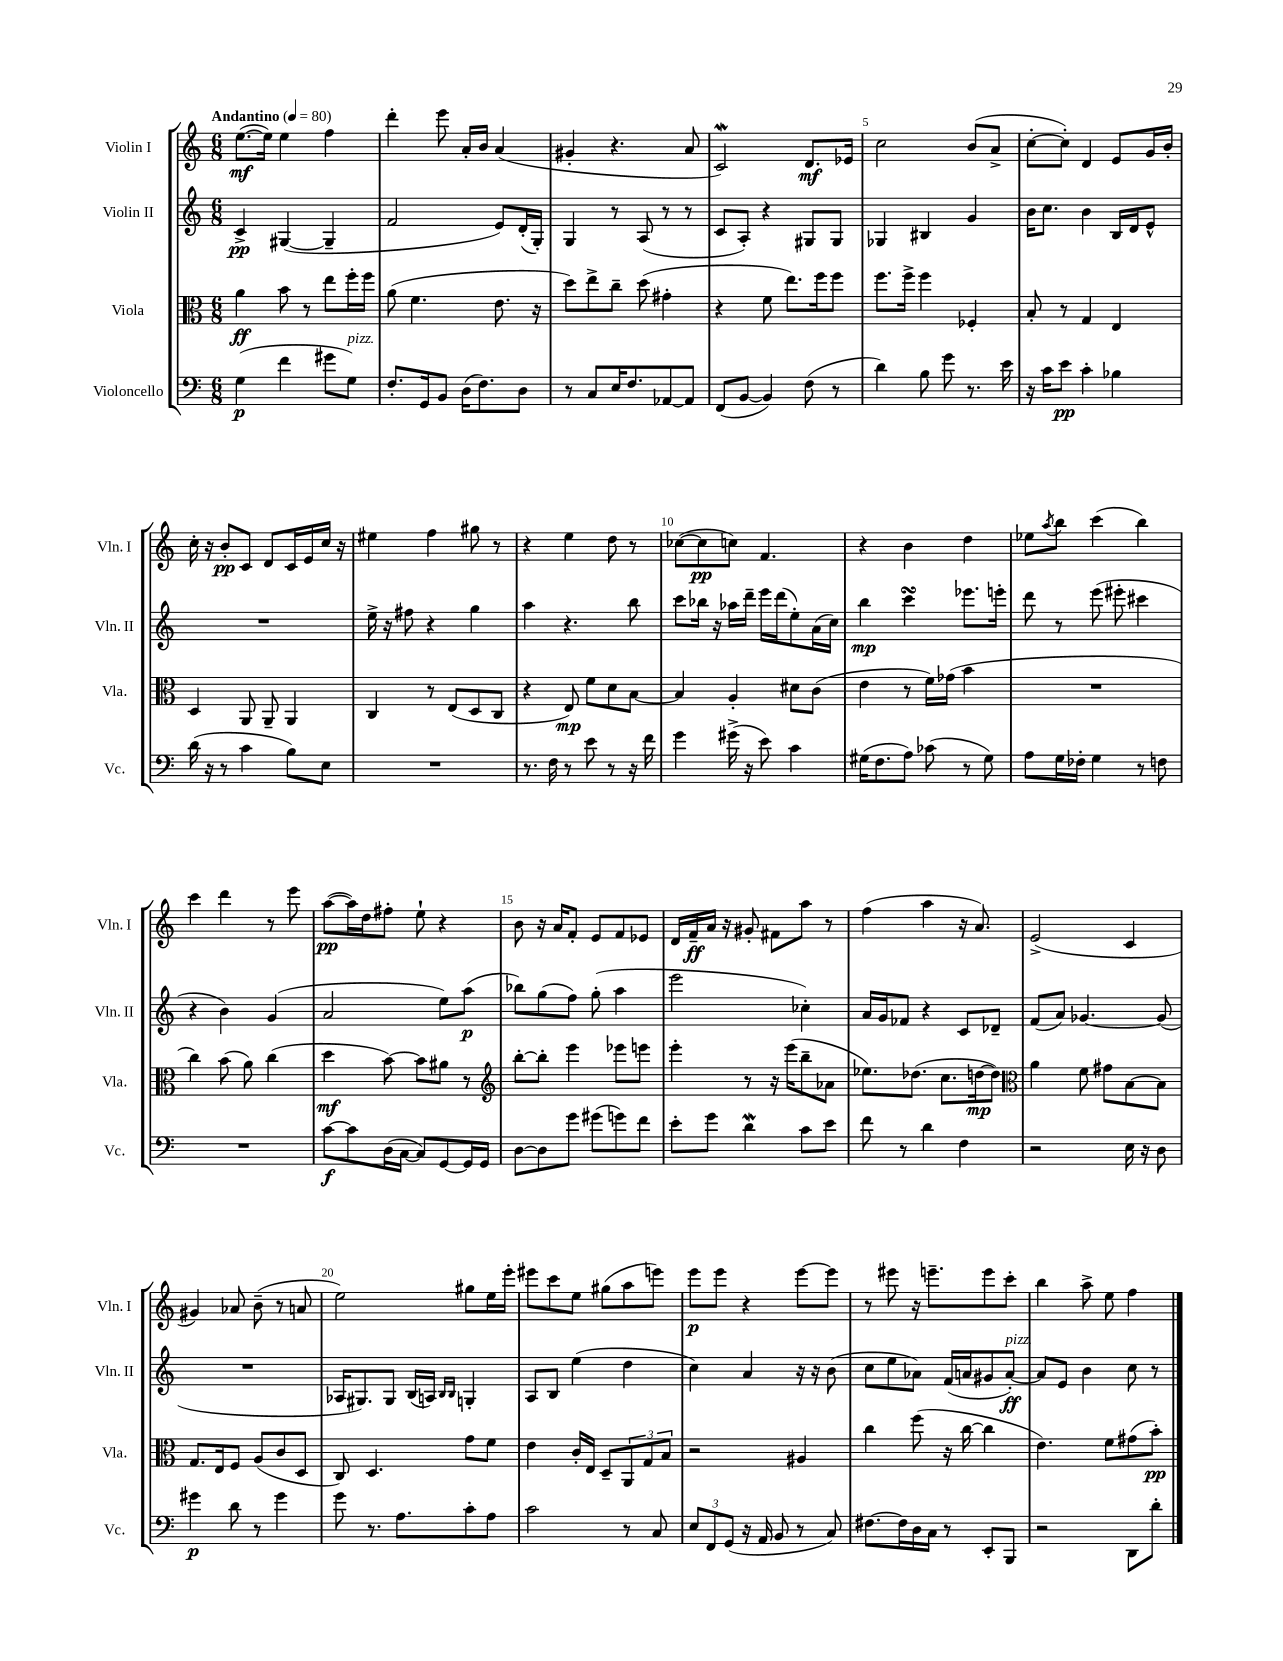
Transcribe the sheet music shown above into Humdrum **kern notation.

**kern	**kern	**kern	**kern
*staff4	*staff3	*staff2	*staff1
*clefF4	*clefC3	*clefG2	*clefG2
*k[]	*k[]	*k[]	*k[]
*M6/8	*M6/8	*M6/8	*M6/8
*MM80	*MM80	*MM80	*MM80
(4G\	4a\	4c^/	([8.ee\L
.	.	.	16ee\]Jk)
4f\	8b\	([4G#/	4ee\
.	8r	.	.
8g#\L	8ee\L	4G#~/]	4ff\
8G\J)	16ff'\L	.	.
.	16ff\JJ	.	.
=	=	=	=
8.F'/L	(8a\	2f/	4ddd'\
.	4.f\	.	.
16GG/k	.	.	.
8BB/J	.	.	8eee\
(16D\LK	.	.	16a'/LL
8.F\)	.	.	16b/JJ
.	8.e\	8e/L)	(4a/
8D\J	.	(16d'/L	.
.	16r	16G'/JJ)	.
=	=	=	=
8r	8dd\L)	4G/	4g#'/
8C/L	8ee^\	.	.
16E/K	8cc~\J	8r	4.r
8.F/	.	.	.
.	(8dd\	(8A/	.
[8AA-/	4g#'\	8r	.
8AA-/]J	.	8r	8a/
=	=	=	=
(8FF/L	4r	8c/L	2c/)
[8BB/J	.	8A'/J)	.
4BB/])	8f\	4r	.
.	8.ee\L)	.	.
(8F\	.	8G#/L	8.d/L
.	16ff\k	.	.
8r	8ff\J	8G#/J	.
.	.	.	16e-/Jk
=	=	=	=
4d\)	8.ff\L	4G-/	2cc\
.	16ff^\Jk	.	.
8B\	4ff\	4B#/	.
8g\	.	.	.
8.r	4F-'/	4g/	(8b/L
.	.	.	8a^/J
16e\	.	.	.
=	=	=	=
16r	8B'/	16b\LK	[8cc'\L
16c\LK	.	8.cc\J	.
8e\J	8r	.	8cc'\]J)
4c'\	4G/	4b\	4d/
4B-\	4E/	16B/LL	8e/L
.	.	16d/J	.
.	.	8e^^/J	16g/L
.	.	.	16b'/JJ
=	=	=	=
(16d\	4D/	2.r	16cc'\
16r	.	.	16r
8r	.	.	8b'/L
4c\	8AA/	.	8c/J
.	8AA~/	.	8d/L
8B\L)	4AA/	.	16c/L
.	.	.	16e/
8E\J	.	.	16cc/JJ
.	.	.	16r
=	=	=	=
2.r	4C/	16ee^\	4ee#\
.	.	16r	.
.	.	8ff#\	.
.	8r	4r	4ff\
.	(8E/L	.	.
.	8D/	4gg\	8gg#\
.	8C/J	.	8r
=	=	=	=
8.r	4r	4aa\	4r
16F\	.	.	.
8r	8E/)	4.r	4ee\
8e\	8f\L	.	.
8r	8d\	.	8dd\
16r	[8B\J	8bb\	8r
16f\	.	.	.
=	=	=	=
4g\	4B/]	8ccc\L	([8cc-\L
.	.	16bb-\Jk	8cc-\]
.	.	16r	.
(16g#^\	4A'/	16aa-\LL	8cc\J)
16r	.	16ddd~\JJ	.
8e\)	.	16eee\LL	4.f/
.	.	(16ddd\J	.
4c\	8d#\L	8ee'\)	.
.	(8c\J	(16a\L	.
.	.	16cc\JJ)	.
=	=	=	=
(16G#\LK	4e\	4bb\	4r
8.F\	.	.	.
8A\J)	8r	4ccc\	4b\
(8c-\	16f\LL)	.	.
.	(16g-\JJ	.	.
8r	4b\	8.eee-\L	4dd\
8G#\)	.	.	.
.	.	16eee'\Jk	.
=	=	=	=
8A\L	2.r	8ddd\	8ee-\L
.	.	.	8qaa/
16G\L	.	8r	8bb\J
16F-'\JJ	.	.	.
4G\	.	(8eee\	(4ccc\
.	.	8eee#'\	.
8r	.	4ccc#\	4bb\)
8F\	.	.	.
=	=	=	=
2.r	4cc\)	4r	4ccc\
.	(8b\	4b\)	4ddd\
.	8a\)	.	.
.	(4cc\	(4g/	8r
.	.	.	8eee\
=	=	=	=
[8c\L	4dd\	2a/	([8aa\L
8c\]	.	.	16aa\]L)
.	.	.	16dd\J
(16D\L	[8b\)	.	8ff#'\J
[16C\JJ	.	.	.
8C/]L)	8b\]L	.	8ee`\
[8GG/	8a#\J	8ee\L)	4r
16GG/]L	8r	(8aa\J	.
16GG/JJ	.	.	.
=	=	=	=
*	*clefG2	*	*
[8D\L	[8bb'\L	8bb-\L)	8b\
8D\]	8bb'\]J	(8gg\	16r
.	.	.	16a/LK
8g\J	4eee\	8ff\J)	8f'/J
(8g#\L	.	(8gg'\	8e/L
8g\)	8eee-\L	4aa\	8f/
8f\J	8eee\J	.	8e-/J
=	=	=	=
8e'\L	4eee'\	2eee\	16d/LL
.	.	.	16f~/
8g\J	.	.	16a/JJ
.	.	.	16r
4d\	8r	.	8g#'/
.	16r	.	8f#\L
.	(16eee\LK	.	.
8c\L	8bb~\	4cc-'\)	8aa\J
8e\J	8a-\J	.	8r
=	=	=	=
8f\	8.ee-\L)	16a/LL	(4ff\
.	.	16g/J	.
8r	.	8f-/J	.
.	(8.dd-\J	.	.
4d\	.	4r	4aa\
.	8.cc\L	.	.
4F\	.	8c/L	16r
.	[16dd\k	.	8.a/)
.	8dd\]J)	8d-~/J	.
=	=	=	=
*	*clefC3	*	*
2r	4a\	(8f/L	(2e^/
.	.	8a/J)	.
.	8f\	[4.g-/	.
.	8g#\L	.	.
16E\	[8B\	.	4c/
16r	.	.	.
8D\	8B\]J	(8g-/]	.
=	=	=	=
4g#\	8.G/L	2.r	4g#/)
.	16E/k	.	.
8d\	8F/J	.	8a-/
8r	(8A/L	.	(8b~\
4g#\	8c/	.	8r
.	8D/J	.	8a/
=	=	=	=
8g\	8C/)	16A-/LK	2ee\)
.	.	8.G#/)	.
8.r	4.D/	.	.
.	.	8G#/J	.
8.A\L	.	.	.
.	.	(16B/LL	.
.	.	16A/JJ)	.
.	.	16qqB/LL	.
.	.	16qqB/JJ	.
8c'\	8g\L	4G'/	8gg#\L
8A\J	8f\J	.	16ee\L
.	.	.	16eee'\JJ
=	=	=	=
2c\	4e\	8A/L	8eee#\L
.	.	8B/J	8ccc\
.	16c'/LL	(4ee\	8ee\J
.	16E/JJ	.	.
.	8D~/L	.	(8gg#\L
8r	12AA/	4dd\	8aa\
.	12G/	.	.
8C/	.	.	8eee\J)
.	12B/J	.	.
=	=	=	=
12E/L	2r	4cc\)	8eee\L
12FF/	.	.	.
.	.	.	8eee\J
(12GG/J	.	.	.
16r	.	4a/	4r
16AA/	.	.	.
8BB/	.	.	.
8r	4A#/	16r	[8eee\L
.	.	16r	.
8C/)	.	(8b\	8eee\]J
=	=	=	=
[8.F#\L	4cc\	8cc\L	8r
.	.	8ee\	8eee#\
16F#\]L	.	.	.
16D\	(8ff\	8a-\J)	16r
16C\JJ	.	.	8.eee~\L
8r	16r	(16f/LL	.
.	[16cc\	16a/J	.
8EE'/L	4cc\]	8g#/	8eee\
8BBB/J	.	[8a'/J)	8ccc'\J
=	=	=	=
2r	4.e\)	8a/]L	4bb\
.	.	8e/J	.
.	.	4b\	8aa^\
.	8f\L	.	8ee\
8DD\L	(8g#\	8cc\	4ff\
8d'\J	8b'\J)	8r	.
==	==	==	==
*-	*-	*-	*-
